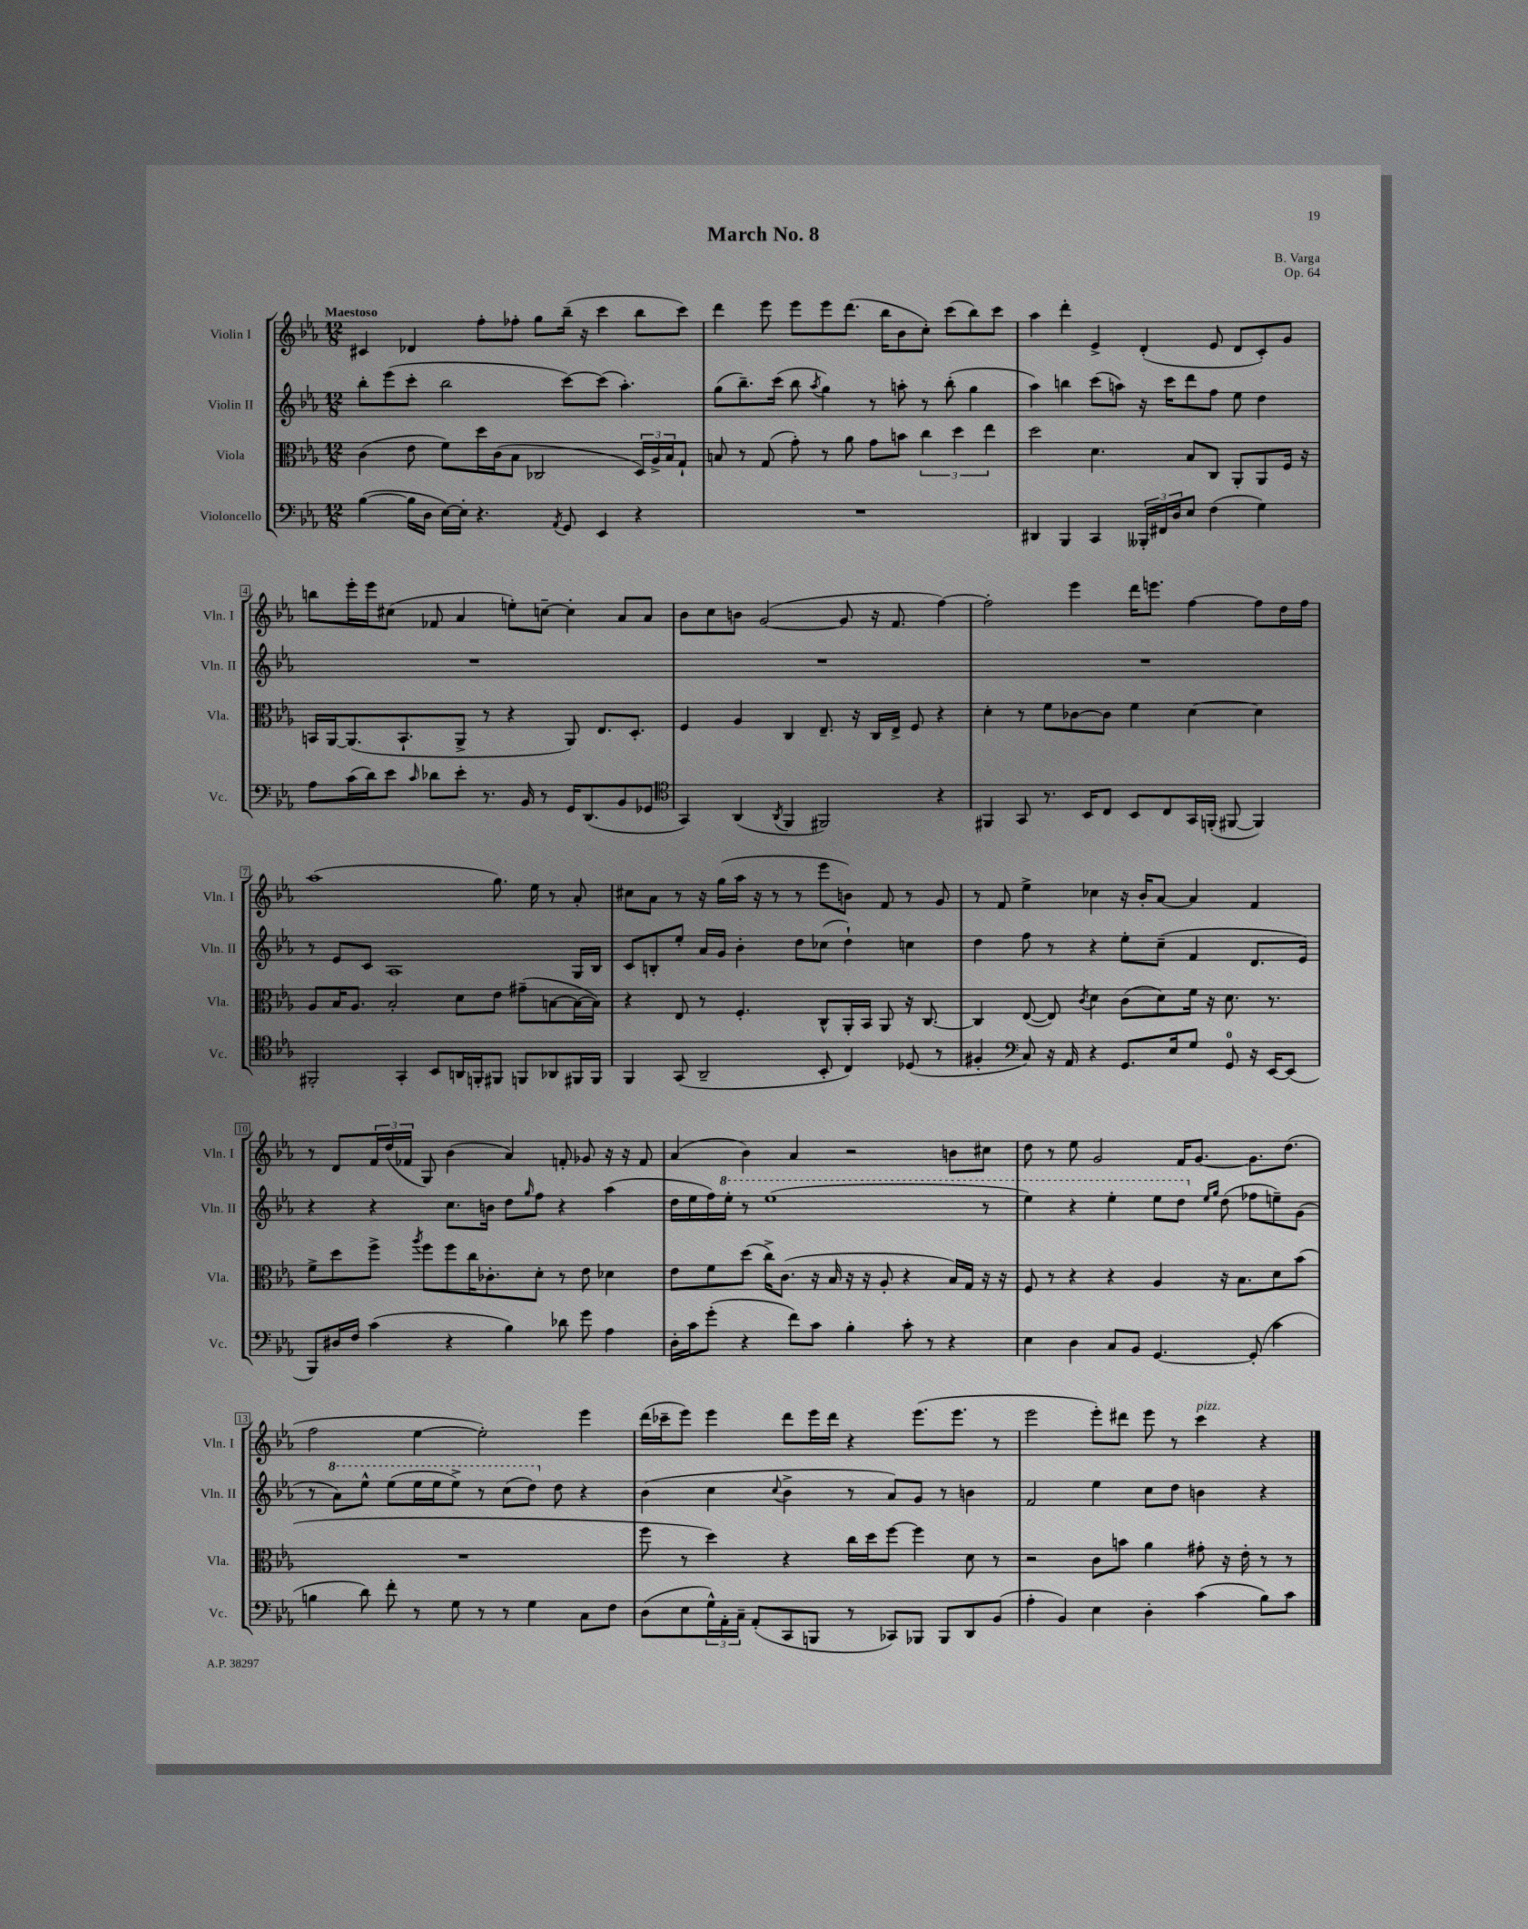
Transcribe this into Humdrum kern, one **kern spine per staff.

**kern	**kern	**kern	**kern
*part4	*part3	*part2	*part1
*staff4	*staff3	*staff2	*staff1
*I"Violoncello	*I"Viola	*I"Violin II	*I"Violin I
*I'Vc.	*I'Vla.	*I'Vln. II	*I'Vln. I
*clefF4	*clefC3	*clefG2	*clefG2
*k[b-e-a-]	*k[b-e-a-]	*k[b-e-a-]	*k[b-e-a-]
*M12/8	*M12/8	*M12/8	*M12/8
=1	=1	=1	=1
!	!	!	!LO:TX:a:B:t=Maestoso
([4B-\	(4c\	8bb-'\L	4c#X/
.	.	(8eee-\	.
16B-\LL]	8e-\	8ccc'\J	4d-X/
16D\JJ	.	.	.
[16E-\LL)	8f\L)	2bb-\	.
16E-'\JJ]	.	.	.
4.r	16dd\L	.	8ff'\L
.	(16c\J	.	.
.	8B-\J	.	8ff-X'\J
.	2C-X/	.	8gg\L
8qAA-/	.	.	.
8GG/	.	[8ccc\L)	(16bb-~\Jk
.	.	.	16r
4EE-/	.	(8ccc\J]	4ccc\
.	.	4.aa-'\)	.
4r	24D/LL)	.	8bb-\L
.	24A-^/	.	.
.	24B-/J	.	.
.	8G`/J	.	8ccc\J)
=2	=2	=2	=2
1.r	8Bn/	(8gg\L	4ddd\
.	8r	8.bb-~\)	.
.	(8G/	.	8eee-\
.	.	(16ccc\Jk	.
.	8g'\)	8bb-\	8eee-\L
.	.	8qaa-/	.
.	8r	4gg\)	8eee-\
.	8a-\	.	(8.ddd\J
.	8g\L	8r	.
.	.	.	16bb-\KL
.	8bn\J	8aan'\	8b-\
.	6cc\	8r	8cc'\J)
.	.	(8bb-'\	(8ccc\L
.	6dd\	.	.
.	.	4gg\	8bb-\)
.	6ee-\	.	.
.	.	.	8ccc\J
=3	=3	=3	=3
4DD#X/	2dd\	4aa-\)	4aa-\
4BBB-/	.	4bbn\	4ddd'\
4CC/	4.d\	(8ccc\L	4e-^/
.	.	8aan\J)	.
24BBB--X'/LL	.	16r	(4d'/
24FF#X/	.	.	.
.	.	16ccc\KL	.
24D/J	.	.	.
8E-/J	8B-/L	8ddd\	.
(4F\	8C/J	8ff\J	8e-/
.	8AA-'/L	8ee-\	8d/L
4G\)	8AA-/	4dd\	8c'/)
.	16F/Jk	.	8g/J
.	16r	.	.
!!LO:LB:g=z
=4	=4	=4	=4
8A-\L	16BBn/LL	1.r	8bbn\L
.	[16AA-/J	.	.
(16c\L	(8.AA-/]	.	16eee-'\L
16d\J)	.	.	16eee-\J
8e-\J	.	.	(8cc#X\J
.	8.BB`/	.	.
16qqc/	.	.	.
8d-X\L	.	.	8f-X/
8e-'\J	8AA-^/J	.	4a-/
8.r	8r	.	.
.	4r	.	8een'\L)
16BB-/	.	.	.
8r	.	.	[8ccn~\J
16GG/KL	8AA-/)	.	4cc'\]
(8.DD/	.	.	.
.	8.E-/L	.	.
8BB-/	.	.	8a-/L
.	8.D'/J	.	.
8GG-X/J	.	.	8a-/J
=5	=5	=5	=5
*clefC4	*	*	*
4GG/)	4F/	1.r	8b-\L
.	.	.	8cc\
(4AA-/	4A-/	.	8bn\J
.	.	.	([2g/
8qAA-/	.	.	.
4FF/	4C/	.	.
2FF#X/)	8.E-~/	.	.
.	.	.	8g/]
.	16r	.	.
.	16C/LL	.	16r
.	16E-^/JJ	.	8.f/
.	8F/	.	.
4r	4r	.	[4ff\)
=6	=6	=6	=6
4FF#X/	4d'\	1.r	2ff'\]
8GG/	8r	.	.
8.r	8f\L	.	.
.	[8c-X\	.	4eee-\
16BB-/KL	.	.	.
8C/J	8c-\J]	.	.
8BB-/L	4f\	.	16ddd\KL
.	.	.	8.eeen\J
8C/	.	.	.
16GG/L	[4d\	.	[4ff\
(16FFn'/JJ	.	.	.
[8FF#X/	.	.	.
4FF#/])	4d\]	.	8ff\L]
.	.	.	16dd\L
.	.	.	16ff\JJ
!!LO:LB:g=z
=7	=7	=7	=7
2FF#X'/	8A-/L	8r	(1aa-
.	16B-/K	8e-/L	.
.	8.A-/J	.	.
.	.	8c/J	.
.	2B-'/	1A-	.
4GG'/	.	.	.
8BB-/L	.	.	.
16AAn/L	8d\L	.	.
16FFn'/J	.	.	.
8FF#X/J	8e-\J	.	8.gg\)
8FFn/L	(8g#X~\L	.	.
.	.	.	16ee-\
8AA-X/	[8Bn\	.	8r
16FF#X/L	16B\L_	16G/LL	8a-'/
16FF#/JJ	16B\JJ])	16B-/JJ	.
=8	=8	=8	=8
4FF/	4r	8c/L	8cc#X\L
.	.	8Bn'/	8a-\J
(8GG/	8E-/	8ee-'/J	8r
2AA-~/	8r	16a-/LL	16r
.	.	16g/JJ	(16gg\LL
.	4.F'/	4b-'\	16aa-\JJ
.	.	.	16r
.	.	.	8r
.	.	8dd\L	8r
8BB-'/	8C^^/L	(8cc-X\J	8eee-\L
4C/)	16AA-'/L	4dd`\)	8bn\J)
.	16BB-/JJ	.	.
.	8AA-/	.	8f/
(8D-X/	16r	4ccn\	8r
.	[8.C/	.	.
8r	.	.	8g/
=9	=9	=9	=9
4F#X'/	4C/]	4dd\	8r
.	.	.	8f/
*clefF4	*	*	*
8C/)	([8E-/	8ff\	4ee-^\
16r	8E-/])	8r	.
16AA-/	.	.	.
.	8qc/	.	.
4r	4d\	4r	4cc-X\
8.GG/L	(8c\L	8ee-'\L	16r
.	.	.	16b-'/KL
.	8d\)	(8cc~\J	[8a-/J
16E-/k	.	.	.
8G/J	16f\Jk	4f/	4a-/]
.	16r	.	.
8GG/	8.d\	.	.
16r	.	8.d/L	4f/
[16EE-/KL	8.r	.	.
(8EE-/J]	.	.	.
.	.	16e-/Jk)	.
!!LO:LB:g=z
=10	=10	=10	=10
8BBB-/L)	8f^\L	4r	8r
16D#X/L	8dd\	.	8d/L
16F/JJ	.	.	.
(4c\	8ff^\J	4r	24f/L
.	.	.	(24dd/
.	.	.	24f-X/JJ
.	8qaa-/	.	.
.	8ff\L	.	8G/)
4r	8ff\	8.cc\L	(4b-\
.	16cc\K	.	.
.	8.c-X'\	16bn\Jk	.
4B-\)	.	8dd\L	4a-/)
.	.	16qqgg/	.
.	8d'\J	8ff\J	.
8d-X\	8r	4r	8fn'/
8g\	8e-\	.	8g-X/
4A-\	4d-X\	(4aa-\	16r
.	.	.	16r
.	.	.	8f/
=11	=11	=11	=11
16D'\LL	8e-\L	16dd\LL	(4a-/
16c\J	.	16ee-\	.
(8g'\J	8f\	16ff\)	.
*	*	*8va	*
.	.	16eee-'\JJ	.
4r	(8dd\J	8r	4b-\)
.	16cc^\KL)	(1eee-	.
.	(8.c\J	.	.
8f\L)	.	.	4a-/
8c\J	16r	.	.
.	16B-/	.	.
4B-'\	16r	.	2r
.	16r	.	.
.	8A-'/	.	.
8c'\	4r	.	.
8r	.	.	.
4r	16B-/LL)	.	8bn\L
.	16G/JJ	.	.
.	16r	8r	8cc#X\J
.	16r	.	.
=12	=12	=12	=12
4E-\	8F/	4eee-\)	8dd\
.	8r	.	8r
4D\	4r	4r	8ee-\
.	.	.	2g/
8C/L	4r	4eee-'\	.
8BB-/J	.	.	.
[4.GG/	4A-/	8eee-\L	.
.	.	8ddd\J	16f/KL
.	.	.	[8.g/J
*	*	*X8va	*
.	.	16qqee-/LL	.
.	.	16qqgg/JJ	.
.	16r	(8dd\	.
.	8.B-\L	.	.
(8GG'/]	.	8ff-X\L	8.g\L]
4c\	8d\	8een~\)	.
.	.	.	(8.dd\J
.	(8b-\J	(8g\J	.
!!LO:LB:g=z
=13	=13	=13	=13
4Bn\	1.r	8r	2ff\
*	*	*8va	*
.	.	8aa-\L)	.
8d\)	.	8eee-^^\J	.
8f'\	.	(8eee-\L	.
8r	.	16eee-\L	[4ee-\
.	.	16eee-\J	.
8G\	.	8eee-^\J)	.
8r	.	8r	2ee-'\])
8r	.	(8ccc\L	.
4G\	.	8ddd\J)	.
*	*	*X8va	*
.	.	8dd\	.
8C\L	.	4r	4eee-\
8F\J	.	.	.
=14	=14	=14	=14
(8D\L	8ff\	(4b-\	(16ddd\LL
.	.	.	16ccc-X~\J
8E-\	8r	.	8eee-\J)
24G^^\L)	4dd\)	4cc\	4eee-\
24AA-'\	.	.	.
24C~\JJ	.	.	.
(8AA-'/L	.	.	.
.	.	8qqcc/	.
8CC/	4r	4b-^\	8ddd\L
8BBBn/J	.	.	16eee-\L
.	.	.	16ddd\JJ
8r	16cc\LL	8r	4r
.	16dd\J	.	.
8CC-X/L)	[8ff\J	8a-/L)	.
8BBB-X/J	4ff\]	8g/J	(8.eee-\L
8BBB-/L	.	8r	.
.	.	.	8.eee-\J
8DD/	8d\	4bn\	.
(8BB-/J	8r	.	8r
=15	=15	=15	=15
4A-'\	2r	2f/	2eee-\
4BB-/)	.	.	.
4E-\	8c\L	4ee-\	8eee-'\L)
.	8bn\J	.	8ddd#X\J
4D'\	4a-\	8cc\L	8eee-\
.	.	8dd\J	8r
!	!	!	!LO:TX:a:i:t=pizz.
(4c\	8g#X'\	4bn\	4ccc\
.	16r	.	.
.	16e-'\	.	.
8B-\L)	8r	4r	4r
8c\J	8r	.	.
==	==	==	==
*-	*-	*-	*-
